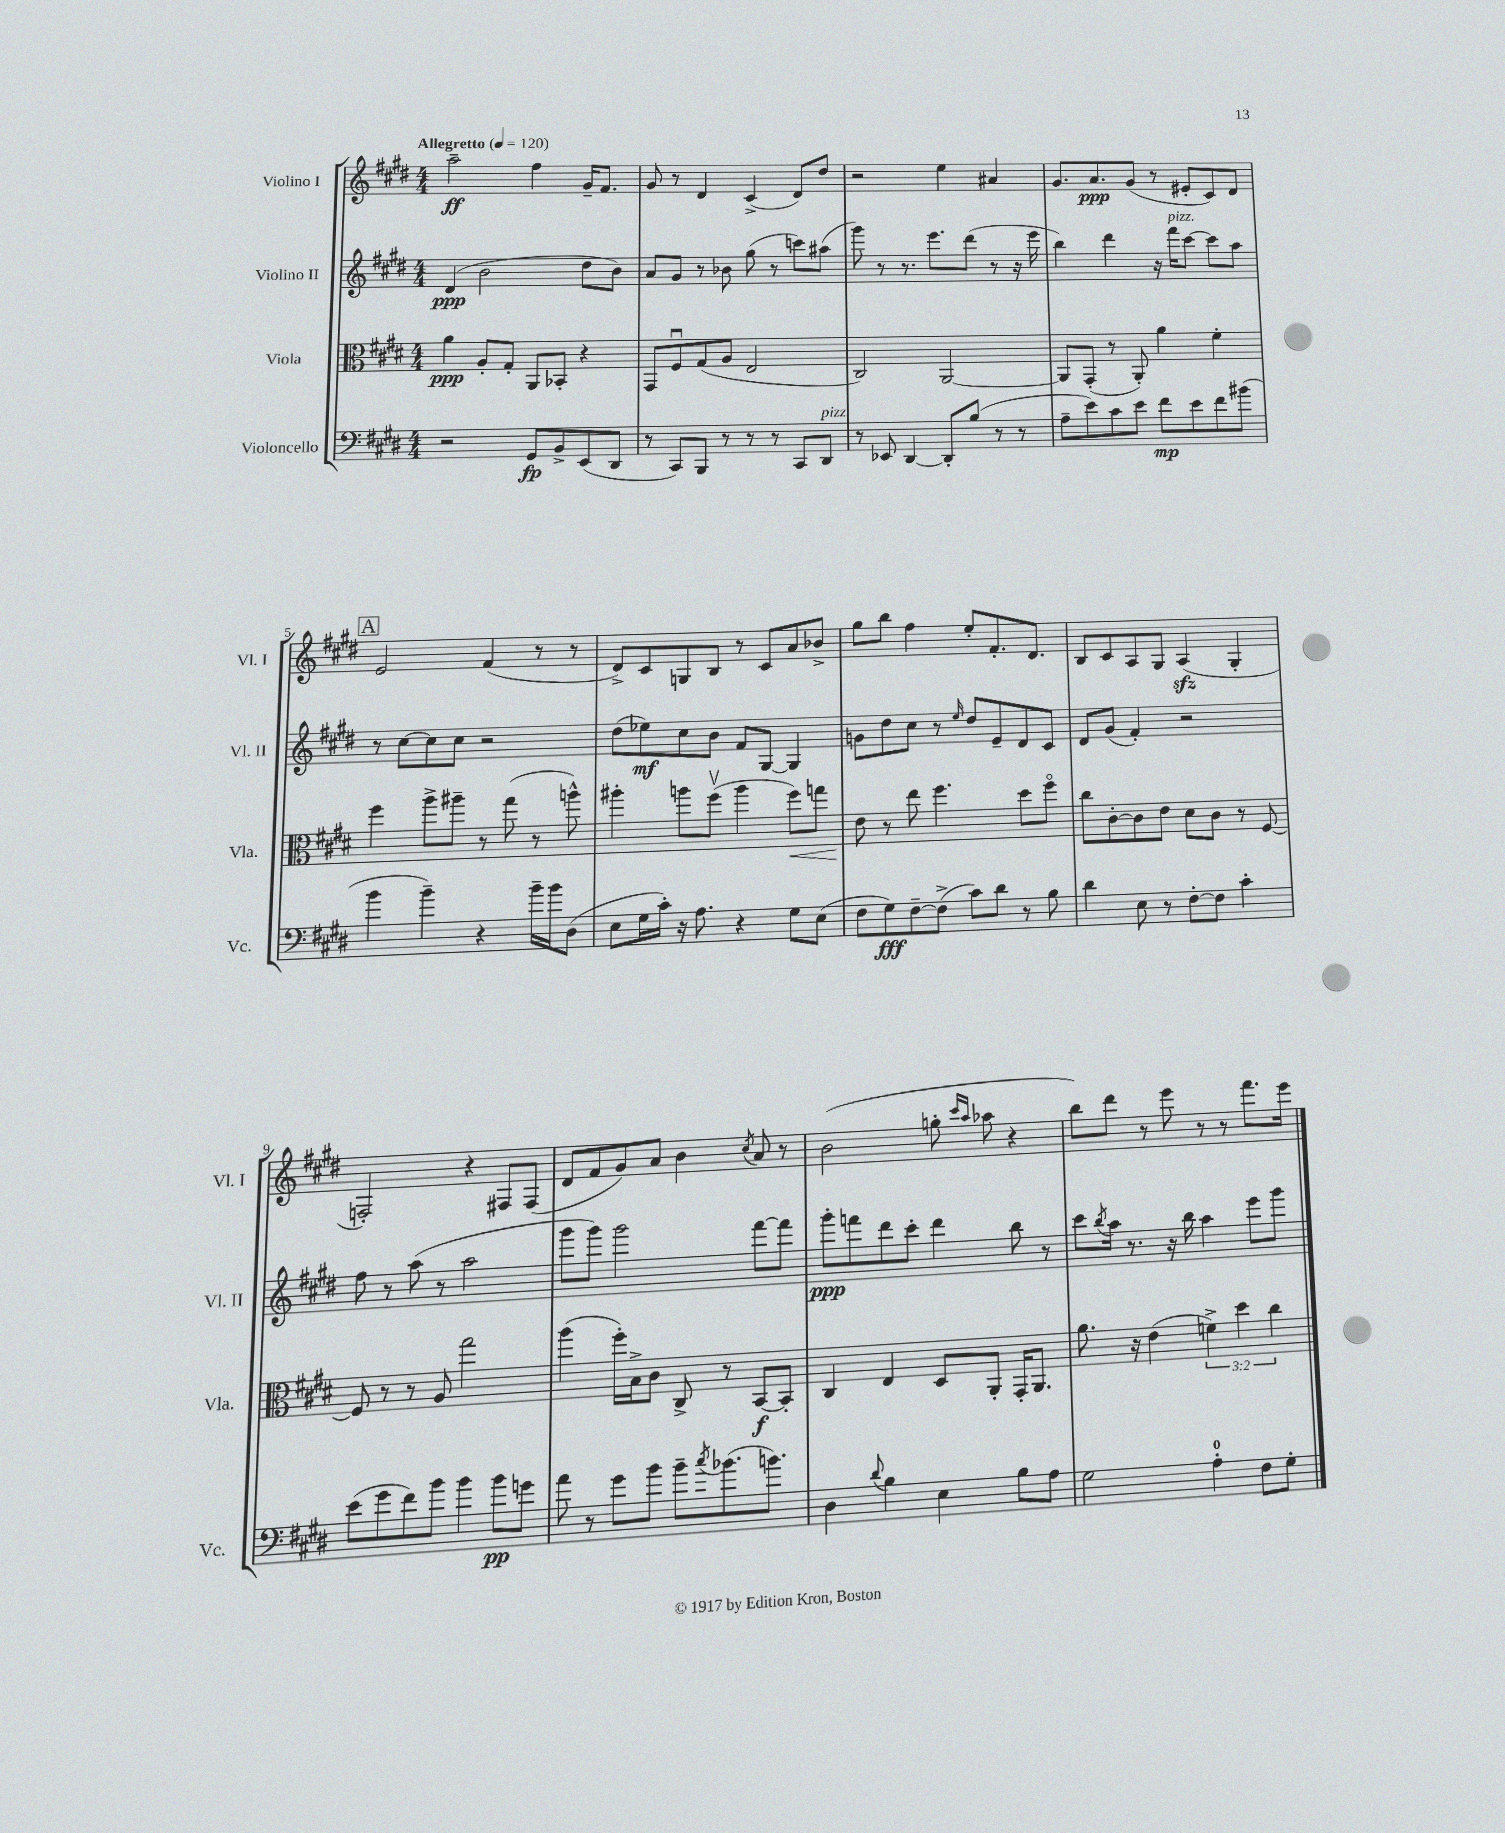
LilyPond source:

<<
\new StaffGroup <<
\new Staff = "s0" \with { instrumentName = "Violino I" shortInstrumentName = "Vl. I" } {
    \clef treble \key e \major \numericTimeSignature \time 4/4 \tempo "Allegretto" 4 = 120
    a''2--\ff fis''4 gis'16-- fis'8. |
    gis'8 r8 dis'4 cis'4->( dis'8) dis''8 |
    r2 e''4 ais'4 |
    gis'8. a'8.\ppp gis'8( r8 eis'8-. cis'8) dis'8 |
    \mark \markup { \box "A" } e'2 fis'4( r8 r8 |
    dis'8->) cis'8 g8 b8 r8 cis'8 a'8 bes'8-> |
    gis''8 b''8 fis''4 e''8-. fis'8.-. dis'8. |
    b8 cis'8 a8 gis8 a4\sfz( gis4-. |
    f2-.) r4 fis8 fis8( |
    dis'8 fis'8 gis'8) a'8 b'4 \acciaccatura { cis''8 } a'8 r8 |
    b'2( g''8-. \grace { cis'''16 a''16 } aes''8 r4 |
    b''8) dis'''8 r8 e'''8 r8 r8 fis'''8. e'''16 \bar "|." |
}
\new Staff = "s1" \with { instrumentName = "Violino II" shortInstrumentName = "Vl. II" } {
    \clef treble \key e \major \numericTimeSignature \time 4/4
    dis'4\ppp( b'2 dis''8 b'8) |
    a'8 gis'8 r8 bes'8 gis''8( r8 c'''8) ais''8( |
    gis'''8) r8 r8. e'''8. dis'''8( r8 r16 e'''16 |
    b''4) dis'''4 r16 fis'''16^\markup { \italic "pizz." } cis'''8~ cis'''8 a''8 |
    \mark \markup { \box "A" } r8 cis''8~ cis''8 cis''8 r2 |
    dis''8( ees''8\mf) cis''8 b'8 fis'8 gis8~ gis4 |
    g'8 dis''8 cis''8 r8 \grace { e''16 } dis''8 e'8-- dis'8 cis'8 |
    dis'8 gis'8( fis'4-.) r2 |
    fis''8 r8 a''8( r8 a''2 |
    gis'''8 gis'''8) gis'''2 fis'''8~ fis'''8 |
    gis'''8-.\ppp f'''8 dis'''8 cis'''8-. dis'''4 b''8 r8 |
    cis'''8 \acciaccatura { b''8 } a''16 r8. r16 b''16 a''4 e'''8 gis'''8 \bar "|." |
}
\new Staff = "s2" \with { instrumentName = "Viola" shortInstrumentName = "Vla." } {
    \clef alto \key e \major \numericTimeSignature \time 4/4 \override Staff.TupletNumber.text = #tuplet-number::calc-fraction-text
    a'4\ppp a8-. gis8-. a,8 bes,8-. r4 |
    gis,8 fis8\downbow gis8( a8 e2 |
    cis2) a,2~ |
    a,8 gis,8-.( r8 a,8-.) a'4 fis'4-. |
    \mark \markup { \box "A" } fis''4 a''8-> ais''8-- r8 gis''8( r8 a''8-^) |
    ais''4-. a''8 fis''8\upbow( a''4 fis''8\<) g''8 |
    e'8\! r8 e''8 fis''4. dis''8 fis''8\flageolet |
    cis''8 cis'8~-. cis'8 e'8 dis'8 cis'8 r8 fis8~ |
    fis8 r8 r8 a8 gis''2 |
    a''4( fis''16-.) b16-> cis'8 cis8-> r8 b,8~\f b,8-. |
    cis4 e4 dis8 a,8-. gis,16-. a,8. |
    a'8. r16 e'4( \tuplet 3/2 { f'4->) dis''4 cis''4 } \bar "|." |
}
\new Staff = "s3" \with { instrumentName = "Violoncello" shortInstrumentName = "Vc." } {
    \clef bass \key e \major \numericTimeSignature \time 4/4
    r2 gis,8\fp b,8-> e,8( dis,8 |
    r8 cis,8) b,,8 r8 r8 r8 cis,8 dis,8^\markup { \italic "pizz." } |
    r8 ees,8 dis,4~ dis,8-. b8( r8 r8 |
    a8-- e'8) cis'8 e'8 fis'8\mp e'8 fis'8 bis'8( |
    \mark \markup { \box "A" } b'4 b'4--) r4 b'16-- b'16 dis8( |
    e8 gis16 cis'16-.) r16 a8. r4 gis8 e8( |
    fis8 gis8\fff) fis8~-- fis8->( cis'8) dis'8 r8 b8 |
    dis'4 e8 r8 fis8~-. fis8 cis'4-. |
    e'8( gis'8 fis'8) b'8 b'4 b'8\pp g'8 |
    a'8 r8 gis'8 b'8 b'8-- \acciaccatura { cis''8 } bes'8.( b'8.) |
    dis4 \appoggiatura { dis'8 } b4 e4 b8 a8 |
    gis2 a4-0-. fis8 gis8-. \bar "|." |
}
>>
>>
